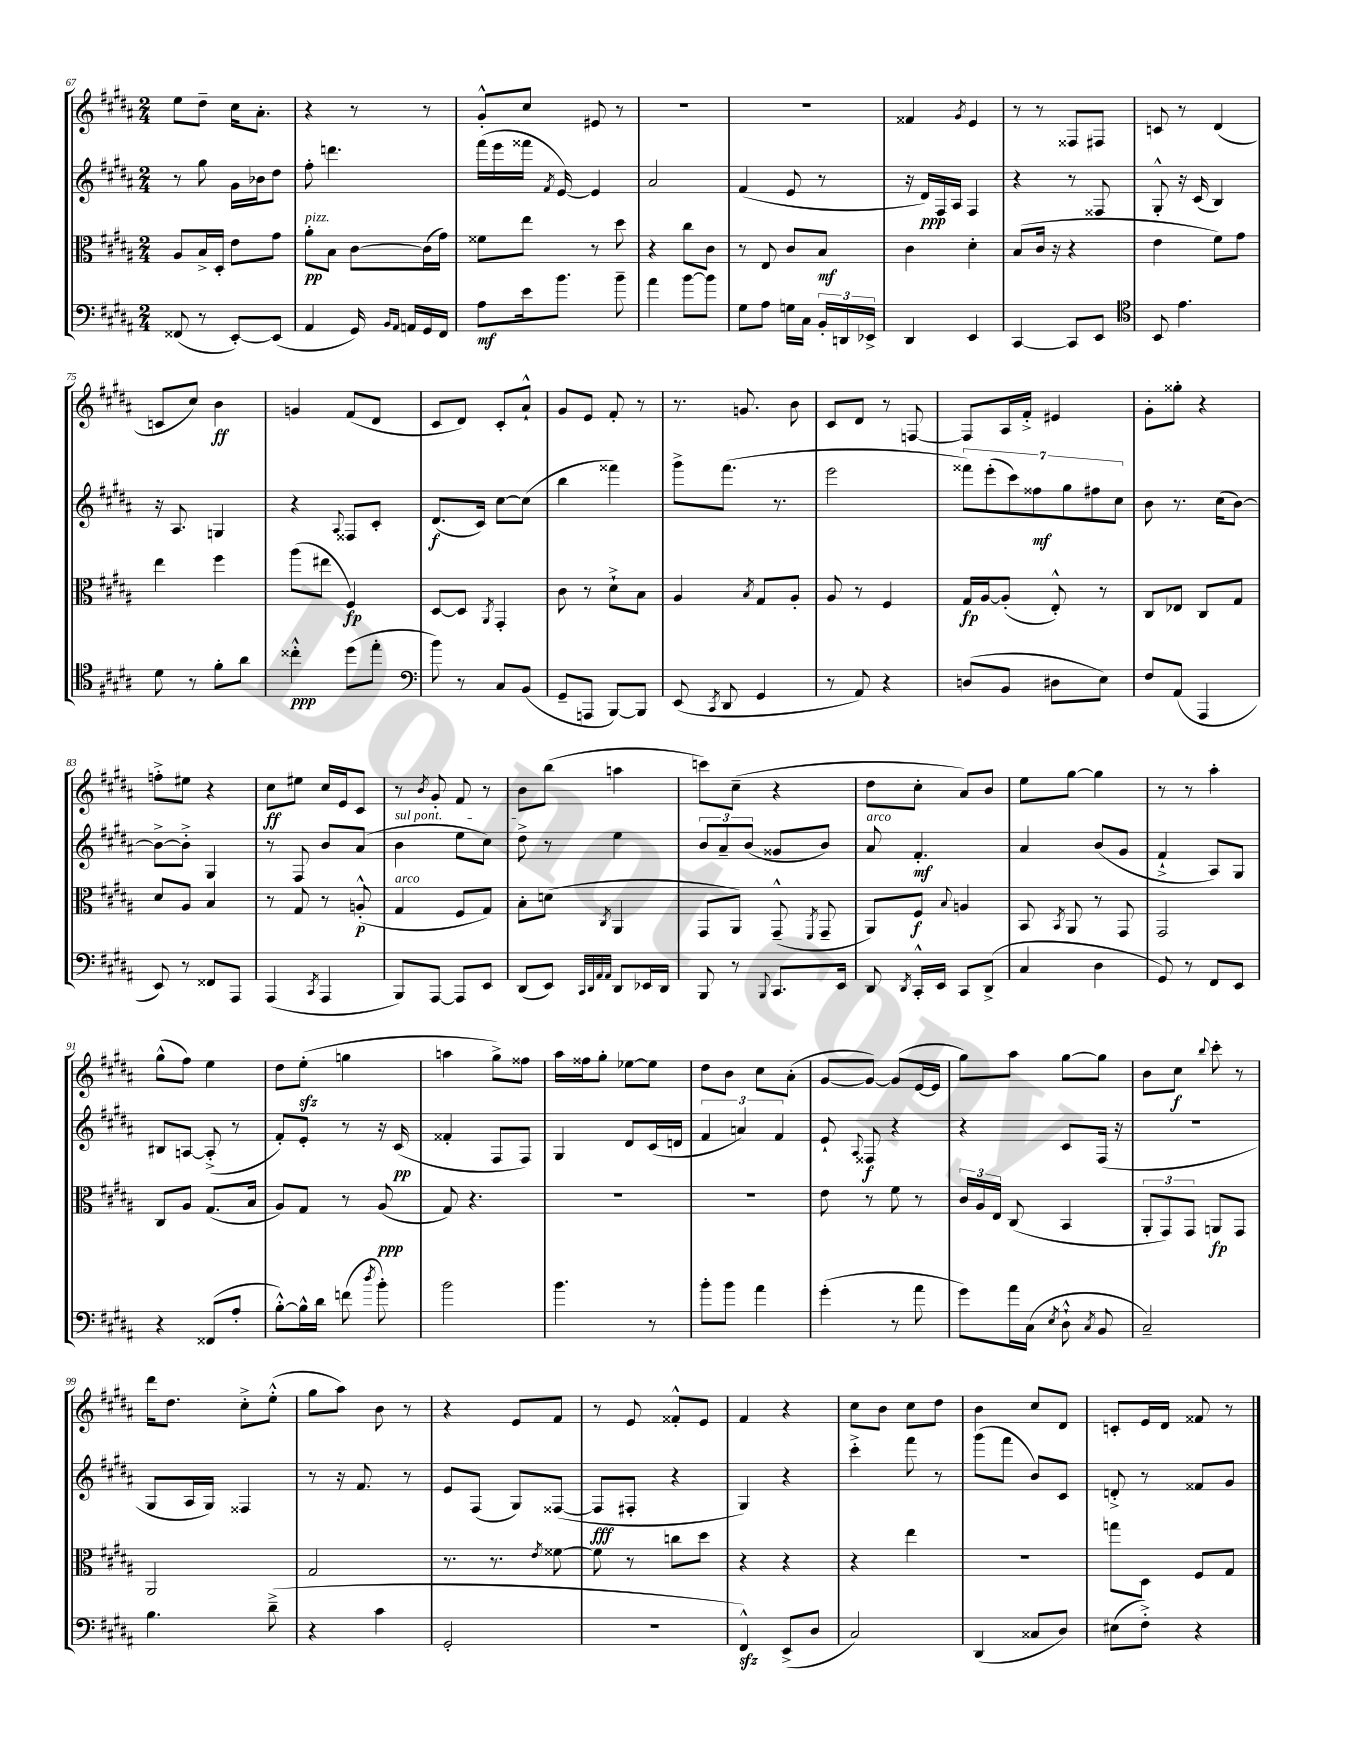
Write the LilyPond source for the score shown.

<<
\new StaffGroup <<
\new Staff = "s0" {
    \clef treble \key b \major \numericTimeSignature \time 2/4
    \autoBeamOff e''8[ dis''8]-- cis''16[ ais'8.]-. |
    r4 r8 r8 |
    gis'8[-.-^ cis''8] eis'8 r8 |
    r2 |
    r2 |
    fisis'4 \acciaccatura { gis'8 } e'4 |
    r8 r8 fisis8[ fis8] |
    c'8 r8 dis'4( |
    c'8[ cis''8]) b'4\ff |
    g'4 fis'8[( dis'8] |
    cis'8[ dis'8]) cis'8[-. ais'8]-!-^ |
    gis'8[ e'8] fis'8-. r8 |
    r8. g'8. b'8 |
    cis'8[ dis'8] r8 f8~ |
    f8[ ais16 fis'16]-.-> eis'4 |
    gis'8[-. gisis''8]-. r4 |
    f''8[-.-> eis''8] r4 |
    cis''8[\ff eis''8] cis''16[ e'16 cis'8] |
    r8 \acciaccatura { b'8 } gis'8-. fis'8 r8 |
    b'8[ b''8]( a''4 |
    c'''8[) cis''8]--( r4 |
    dis''8[ cis''8]-. ais'8[) b'8] |
    e''8[ gis''8]~ gis''4 |
    r8 r8 ais''4-. |
    gis''8[-^( fis''8]) e''4 |
    dis''8[ e''8]-.\sfz( g''4 |
    a''4 gis''8[->) fisis''8] |
    ais''16[ fisis''16 gis''8]-. ees''8[~ ees''8] |
    dis''8[ b'8] cis''8[ ais'8]-.( |
    gis'8[~ gis'8]~) gis'8[( e'16~ e'16] |
    gis''8[) ais''8] gis''8[~ gis''8] |
    b'8[ cis''8]\f \appoggiatura { b''8 } cis'''8-. r8 |
    dis'''16[ dis''8.] cis''8[-.-> e''8]-.-^( |
    gis''8[ ais''8]) b'8 r8 |
    r4 e'8[ fis'8] |
    r8 e'8 fisis'8[-.-^ e'8] |
    fis'4 r4 |
    cis''8[ b'8] cis''8[ dis''8] |
    b'4 cis''8[ dis'8] |
    c'8[-. e'16 dis'16] fisis'8 r8 \bar "|." |
}
\new Staff = "s1" {
    \clef treble \key b \major \numericTimeSignature \time 2/4
    \autoBeamOff r8 gis''8 gis'16[ bes'16 dis''8] |
    fis''8-. d'''4. |
    fis'''16[( e'''16 fisis'''16] \acciaccatura { fis'8 } e'16~) e'4 |
    ais'2 |
    fis'4( e'8 r8 |
    r16 dis'16[\ppp) fis16 ais16] fis4 |
    r4 r8 fisis8 |
    gis8-.-^ r16 cis'16( b4) |
    r16 ais8. g4 |
    r4 \appoggiatura { ais8 } fisis8[ cis'8]-. |
    dis'8.[\f( cis'16]) cis''8[~ cis''8]( |
    b''4 fisis'''4) |
    gis'''8[-> fis'''8.]( r8. |
    e'''2 |
    \tuplet 7/4 { fisis'''8[) e'''8-.( cis'''8) fisis''8\mf gis''8 fis''8 cis''8] } |
    b'8 r8. cis''16[( b'8]~) |
    b'8[~-> b'8]-.-> gis4 |
    r8 fis8 b'8[ ais'8]( |
    \once \override TextSpanner.bound-details.left.text = \markup { \italic "sul pont." } b'4\startTextSpan e''8[ cis''8]) |
    dis''8->\stopTextSpan r8 e''4 |
    \tuplet 3/2 { b'8[ ais'8-- b'8]( } gisis'8[ b'8]) |
    ais'8^\markup { \italic "arco" } fis'4.-.\mf |
    ais'4 b'8[( gis'8] |
    fis'4-!-> ais8[) gis8] |
    bis8[ a8]~ a8-.->( r8 |
    fis'8[-.) e'8]-. r8 r16 cis'16\pp( |
    fisis'4-. fis8[ fis8]) |
    gis4 dis'8[ cis'16( d'16] |
    \tuplet 3/2 { fis'4 a'4) fis'4 } |
    e'8-! \appoggiatura { ais8 } fisis8\f r4 |
    r4 cis'8[ fis16]( r16 |
    r2 |
    gis8[ ais16 gis16]) fisis4 |
    r8 r16 fis'8. r8 |
    e'8[ fis8]( gis8[) fisis8]~( |
    fisis8[\fff fis8]-. r4 |
    gis4) r4 |
    cis'''4-.-> fis'''8 r8 |
    gis'''8[( fis'''8] b'8[) cis'8] |
    d'8-.-> r8 fisis'8[ gis'8] \bar "|." |
}
\new Staff = "s2" {
    \clef alto \key b \major \numericTimeSignature \time 2/4
    \autoBeamOff ais8[ b16-> dis16]-. e'8[ gis'8] |
    ais'8[-.\pp^\markup { \italic "pizz." } b8] cis'8[~ cis'16( gis'16]) |
    fisis'8[ e''8] r8 dis''8 |
    r4 cis''8[ cis'8] |
    r8 e8 cis'8[ b8]\mf |
    cis'4 dis'4-. |
    b8[( cis'16] r16 r4 |
    e'4 fis'8[) gis'8] |
    e''4 fis''4 |
    ais''8[( eis''8] fis4\fp) |
    dis8[~ dis8] \acciaccatura { ais,8 } gis,4-. |
    cis'8 r8 dis'8[-!-> b8] |
    ais4 \acciaccatura { b8 } gis8[ ais8]-. |
    ais8 r8 fis4 |
    gis16[\fp ais16~ ais8]-.( e8-.-^) r8 |
    cis8[ ees8] cis8[ gis8] |
    dis'8[ ais8] b4 |
    r8 gis8 r8 a8-.-^\p( |
    gis4^\markup { \italic "arco" } fis8[ gis8]) |
    b8[-. d'8]( \acciaccatura { cis8 } ais,4 |
    gis,8[ ais,8]) gis,8---^( \acciaccatura { fis,8 } gis,8-- |
    ais,8[) fis8]\f \appoggiatura { b8 } a4 |
    b,8 \acciaccatura { b,8 } ais,8 r8 gis,8 |
    gis,2 |
    cis8[ ais8] gis8.[( b16] |
    ais8[) gis8] r8 ais8\ppp( |
    gis8) r4. |
    R2 |
    r2 |
    e'8 r8 fis'8 r8 |
    \tuplet 3/2 { cis'16[ ais16 e16] } cis8( b,4 |
    \tuplet 3/2 { ais,8[-. gis,8) gis,8] } a,8[\fp gis,8] |
    ais,2 |
    gis2 |
    r8. r8. \acciaccatura { e'8 } fisis'8~ |
    fisis'8 r8 c''8[ dis''8] |
    r4 r4 |
    r4 e''4 |
    R2 |
    g''8[ dis8] fis8[ gis8] \bar "|." |
}
\new Staff = "s3" {
    \clef bass \key b \major \numericTimeSignature \time 2/4
    \autoBeamOff fisis,8( r8 e,8[~-.) e,8]( |
    ais,4 gis,16) \grace { b,16[ ais,16] } a,16[ gis,16 fis,16] |
    ais8[\mf e'16 b'8.] b'8-- |
    ais'4 b'8[~ b'8] |
    gis8[ ais8] g16[ cis16] \tuplet 3/2 { b,16[-. d,16 ees,16]-> } |
    dis,4 e,4 |
    cis,4~ cis,8[ e,8] |
    \clef tenor b,8 e'4. |
    dis'8 r8 fis'8[-. ais'8] |
    cisis''4-.-^\ppp dis''8[( e''8]-. |
    \clef bass b'8) r8 cis8[ b,8]( |
    gis,8[-- a,,8] b,,8[~) b,,8] |
    e,8( \acciaccatura { cis,8 } dis,8 gis,4 |
    r8 ais,8) r4 |
    d8[( b,8] dis8[ e8]) |
    fis8[ ais,8]( ais,,4 |
    e,8) r8 fisis,8[ ais,,8] |
    ais,,4( \acciaccatura { cis,8 } ais,,4 |
    b,,8[) ais,,8]~ ais,,8[ e,8] |
    dis,8[( e,8]) \grace { cis,32[ dis,32 ais,32 ais,32] } dis,8[ ees,16 dis,16] |
    b,,8 r8 \appoggiatura { b,,8 } cis,8.[ e,16] |
    dis,8 \acciaccatura { dis,8 } cis,16[-.-^ e,16] cis,8[ dis,8]->( |
    cis4 dis4 |
    gis,8) r8 fis,8[ e,8] |
    r4 fisis,8[( ais8]-. |
    b8[~-.-^) b16-^ dis'16] f'8( \acciaccatura { dis''8 } b'8-.) |
    b'2 |
    b'4. r8 |
    b'8[-. b'8] ais'4 |
    gis'4-.( r8 ais'8 |
    gis'8[) ais'16 cis16]( \acciaccatura { e8 } dis8-!-^ \acciaccatura { cis8 } b,8 |
    cis2--) |
    b4. dis'8--->( |
    r4 cis'4 |
    gis,2-. |
    R2 |
    fis,4-^\sfz) e,8[->( dis8] |
    cis2) |
    dis,4( cisis8[ dis8]) |
    eis8[( fis8]-.->) r4 \bar "|." |
}
>>
>>
\layout { \context { \Score currentBarNumber = #67 } }
